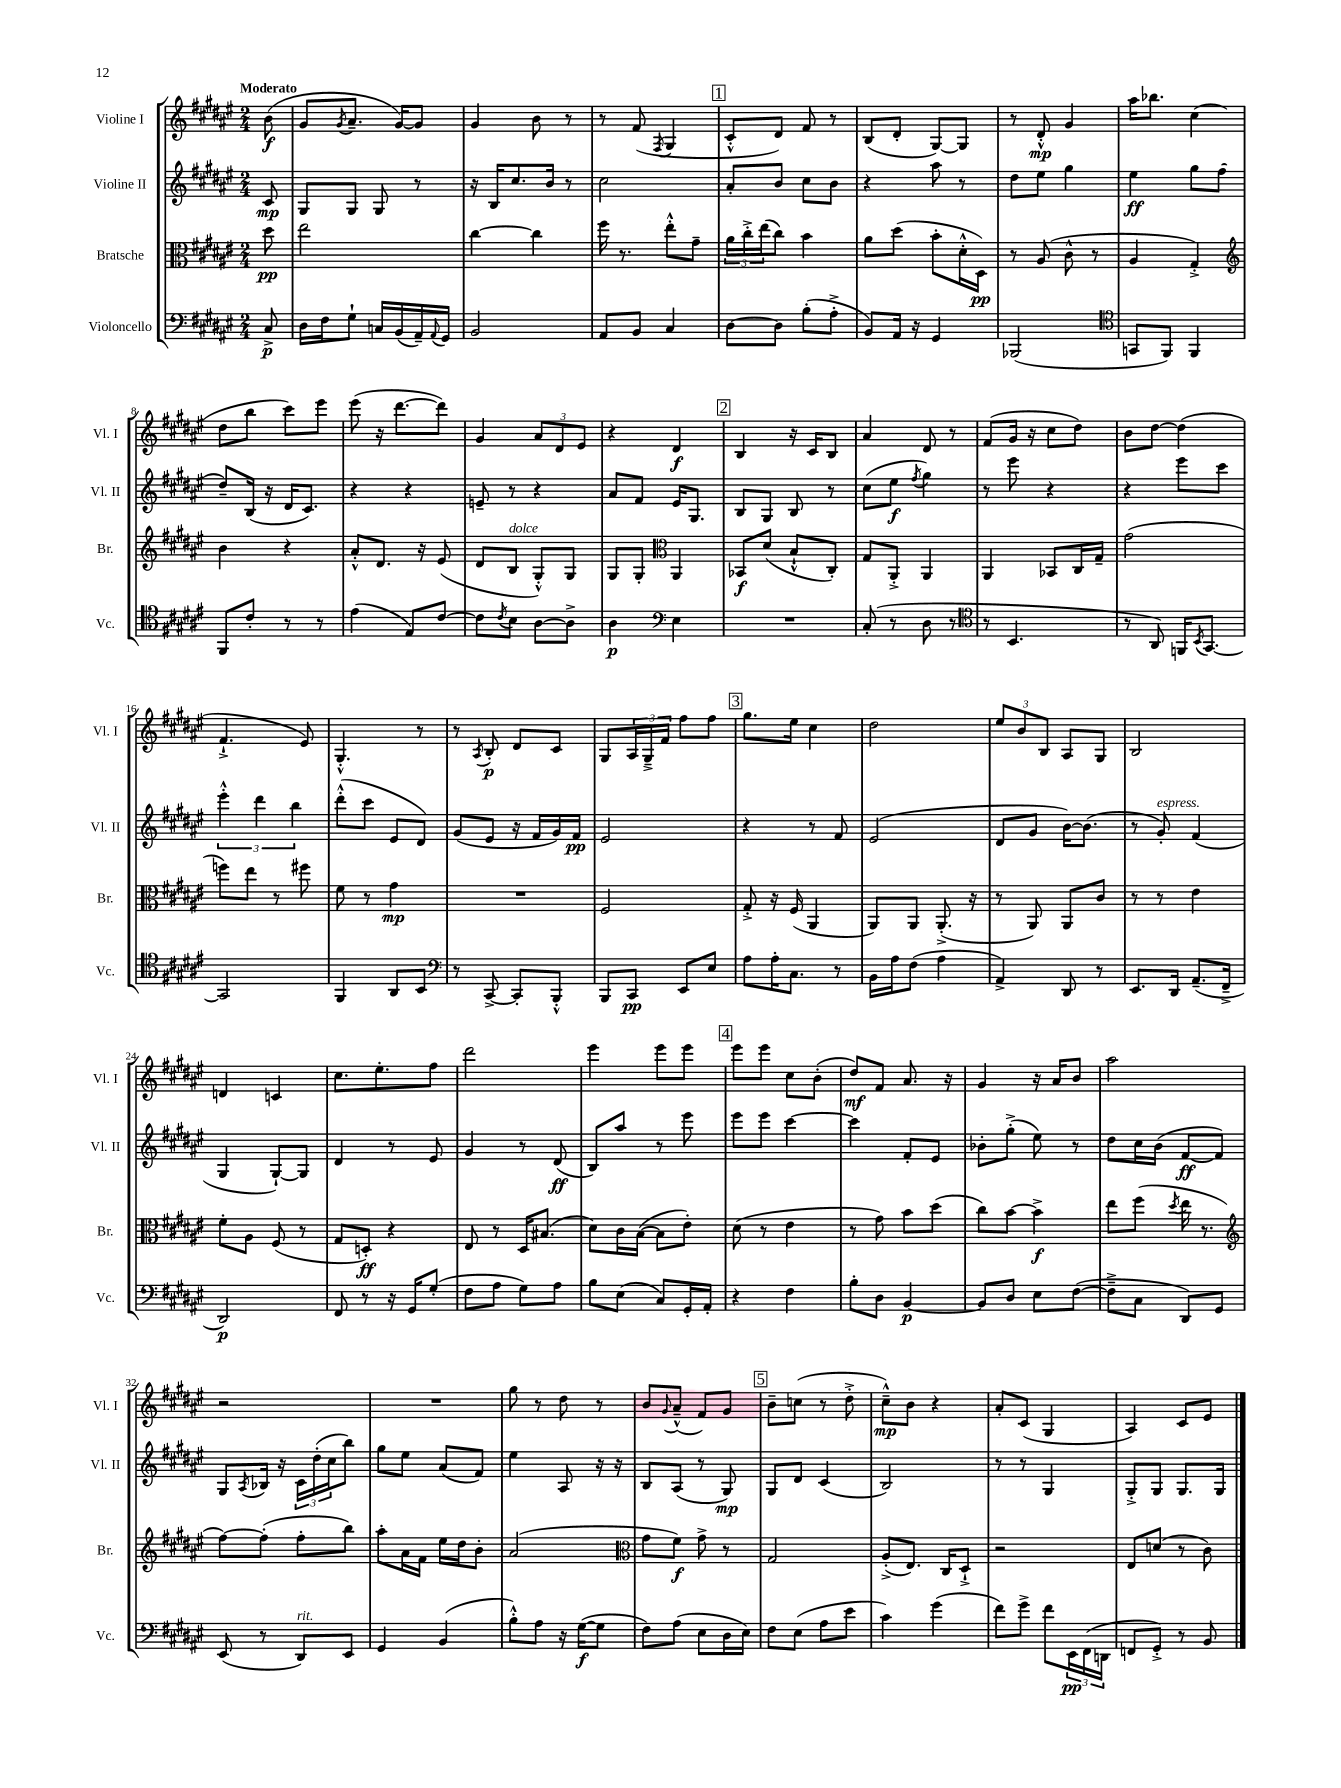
<<
\new StaffGroup <<
\new Staff = "s0" \with { instrumentName = "Violine I" shortInstrumentName = "Vl. I" } {
    \clef treble \key fis \major \numericTimeSignature \time 2/4 \partial 8 \tempo "Moderato"
    b'8\f( |
    gis'8 \acciaccatura { gis'8 } ais'8.-- gis'16~) gis'8 |
    gis'4 b'8 r8 |
    r8 fis'8( \acciaccatura { fis8 } gis4 |
    \mark \markup { \box "1" } cis'8-.-^ dis'8) fis'8 r8 |
    b8( dis'8-. gis8~) gis8 |
    r8 dis'8-.-^\mp gis'4 |
    ais''16 bes''8. cis''4( |
    dis''8 b''8 cis'''8) eis'''8 |
    eis'''8( r16 dis'''8.~ dis'''8) |
    gis'4 \tuplet 3/2 { ais'8 dis'8 eis'8 } |
    r4 dis'4\f |
    \mark \markup { \box "2" } b4 r16 cis'16 b8 |
    ais'4 dis'8 r8 |
    fis'8( gis'16 r16 cis''8 dis''8) |
    b'8 dis''8~ dis''4( |
    fis'4.-!-> eis'8) |
    gis4.-.-^ r8 |
    r8 \acciaccatura { ais8 } b8-.\p dis'8 cis'8 |
    gis8 \tuplet 3/2 { ais16 gis16---> fis'16 } fis''8 fis''8 |
    \mark \markup { \box "3" } gis''8. eis''16 cis''4 |
    dis''2 |
    \tuplet 3/2 { eis''8 b'8 b8 } ais8 gis8 |
    b2 |
    d'4 c'4 |
    cis''8. eis''8.-. fis''8 |
    dis'''2 |
    eis'''4 eis'''8 eis'''8 |
    \mark \markup { \box "4" } eis'''8 eis'''8 cis''8 b'8-.( |
    dis''8\mf) fis'8 ais'8. r16 |
    gis'4 r16 ais'16 b'8 |
    ais''2 |
    r2 |
    R2 |
    gis''8 r8 dis''8 r8 |
    b'8 \appoggiatura { gis'8 } ais'8---^( fis'8) gis'8 |
    \mark \markup { \box "5" } b'8-- c''8( r8 dis''8-.-> |
    cis''8---^\mp) b'8 r4 |
    ais'8-. cis'8( gis4 |
    ais4) cis'8 eis'8 \bar "|." |
}
\new Staff = "s1" \with { instrumentName = "Violine II" shortInstrumentName = "Vl. II" } {
    \clef treble \key fis \major \numericTimeSignature \time 2/4 \partial 8
    cis'8\mp |
    gis8 gis8 gis8 r8 |
    r16 b16 cis''8. b'16 r8 |
    cis''2 |
    \mark \markup { \box "1" } ais'8-. b'8 cis''8 b'8 |
    r4 ais''8 r8 |
    dis''8 eis''8 gis''4 |
    eis''4\ff gis''8 fis''8( |
    dis''8--) b16( r16 dis'16 cis'8.) |
    r4 r4 |
    e'8-- r8 r4 |
    ais'8 fis'8 eis'16 gis8. |
    \mark \markup { \box "2" } b8 gis8 b8 r8 |
    cis''8( eis''8\f \acciaccatura { fis''8 } gis''4) |
    r8 eis'''8 r4 |
    r4 eis'''8 cis'''8 |
    \tuplet 3/2 { eis'''4-.-^ dis'''4 b''4 } |
    dis'''8-.-^( cis'''8 eis'8 dis'8) |
    gis'8( eis'8 r16 fis'16 gis'16) fis'16\pp |
    eis'2 |
    \mark \markup { \box "3" } r4 r8 fis'8 |
    eis'2( |
    dis'8 gis'8 b'16~) b'8.( |
    r8 gis'8-.^\markup { \italic "espress." }) fis'4( |
    gis4 gis8~-!) gis8 |
    dis'4 r8 eis'8 |
    gis'4 r8 dis'8\ff( |
    b8) ais''8 r8 eis'''8 |
    \mark \markup { \box "4" } eis'''8 eis'''8 cis'''4~ |
    cis'''4 fis'8-. eis'8 |
    bes'8-. gis''8-.->( eis''8) r8 |
    dis''8 cis''16 b'16( fis'8~\ff fis'8) |
    gis8 \acciaccatura { ais8 } bes16 r16 \tuplet 3/2 { cis'16 dis''16-.( cis''16 } b''8) |
    gis''8 eis''8 ais'8( fis'8) |
    eis''4 ais8 r16 r16 |
    b8 ais8( r8 gis8\mp) |
    \mark \markup { \box "5" } gis8 dis'8 cis'4( |
    b2) |
    r8 r8 gis4 |
    gis8-.-> gis8 gis8. gis16 \bar "|." |
}
\new Staff = "s2" \with { instrumentName = "Bratsche" shortInstrumentName = "Br." } {
    \clef alto \key fis \major \numericTimeSignature \time 2/4 \partial 8
    dis''8\pp |
    eis''2 |
    cis''4~ cis''4 |
    fis''16 r8. eis''8-.-^ gis'8-- |
    \mark \markup { \box "1" } \tuplet 3/2 { ais'16 cis''16-.-> eis''16( } cis''8) b'4 |
    ais'8 dis''8( b'8-. dis'16-.-^ dis16\pp) |
    r8 ais8( cis'8-^ r8 |
    ais4 gis4-.->) |
    \clef treble b'4 r4 |
    ais'8-.-^ dis'8. r16 eis'8( |
    dis'8 b8^\markup { \italic "dolce" } gis8-.-^) gis8 |
    gis8 gis8-. \clef alto ais,4 |
    \mark \markup { \box "2" } bes,8\f dis'8( b8-!-^ cis8-.) |
    gis8 ais,8-.-> ais,4 |
    ais,4 bes,8 cis16 gis16-- |
    gis'2( |
    f''8) eis''8 r8 fis''8 |
    fis'8 r8 gis'4\mp |
    R2 |
    fis2 |
    \mark \markup { \box "3" } gis8-.-> r16 fis16( ais,4 |
    ais,8) ais,8 ais,8.-.->( r16 |
    r8 ais,8) ais,8 cis'8 |
    r8 r8 eis'4 |
    fis'8-. ais8 fis8( r8 |
    gis8 d8-.\ff) r4 |
    eis8 r8 dis16 bis8.( |
    dis'8) cis'16 b16~( b8 eis'8-.) |
    \mark \markup { \box "4" } dis'8( r8 eis'4 |
    r8 gis'8) b'8 dis''8( |
    cis''8) b'8~ b'4->\f |
    eis''8 fis''8( \acciaccatura { dis''8 } eis''16 r8. |
    \clef treble fis''8~) fis''8-.( fis''8-. b''8) |
    ais''8-. ais'16 fis'16 eis''16 dis''16 b'8-. |
    ais'2( |
    \clef alto gis'8 fis'8\f) gis'8-> r8 |
    \mark \markup { \box "5" } gis2 |
    ais8-.->( eis8.) cis16 dis8-!-> |
    r2 |
    eis8 d'8( r8 cis'8) \bar "|." |
}
\new Staff = "s3" \with { instrumentName = "Violoncello" shortInstrumentName = "Vc." } {
    \clef bass \key fis \major \numericTimeSignature \time 2/4 \partial 8
    cis8->\p |
    dis16 fis16 gis8-! c16 b,16( ais,16--) \appoggiatura { ais,8 } gis,16 |
    b,2 |
    ais,8 b,8 cis4 |
    \mark \markup { \box "1" } dis8~ dis8 b8-.( ais8-.-> |
    b,8) ais,16 r16 gis,4 |
    bes,,2( |
    \clef tenor g,8 fis,8) fis,4 |
    fis,8 cis'8-. r8 r8 |
    eis'4( eis8) cis'8~ |
    cis'8 \acciaccatura { cis'8 } b8 ais8~ ais8-> |
    ais4\p \clef bass eis4 |
    \mark \markup { \box "2" } R2 |
    cis8-.( r8 dis8 r8 |
    \clef tenor r8 b,4. |
    r8 ais,8) f,16 \acciaccatura { b,8 } gis,8.~ |
    gis,2 |
    fis,4 ais,8 b,8 |
    \clef bass r8 cis,8~-> cis,8-. b,,8-.-^ |
    b,,8 cis,8\pp eis,8 eis8 |
    \mark \markup { \box "3" } ais8 ais16-. cis8. r8 |
    b,16 ais16 fis8( ais4 |
    ais,4->) dis,8 r8 |
    eis,8. dis,16 ais,8.--( fis,16---> |
    dis,2\p) |
    fis,8 r8 r16 gis,16 gis8-.( |
    fis8 ais8 gis8) ais8 |
    b8 eis8( cis8) gis,16-. ais,16-. |
    \mark \markup { \box "4" } r4 fis4 |
    b8-. dis8 b,4~\p |
    b,8 dis8 eis8 fis8~( |
    fis8---> cis8 dis,8) gis,8 |
    eis,8( r8 dis,8^\markup { \italic "rit." }) eis,8 |
    gis,4 b,4( |
    b8-.-^) ais8 r16 gis16~\f( gis8 |
    fis8) ais8( eis8 dis16 eis16) |
    \mark \markup { \box "5" } fis8 eis8( ais8 eis'8 |
    cis'4) gis'4( |
    fis'8) gis'8-> fis'8 \tuplet 3/2 { eis,16\pp fis,16( d,16 } |
    f,8 gis,8-.->) r8 b,8 \bar "|." |
}
>>
>>
